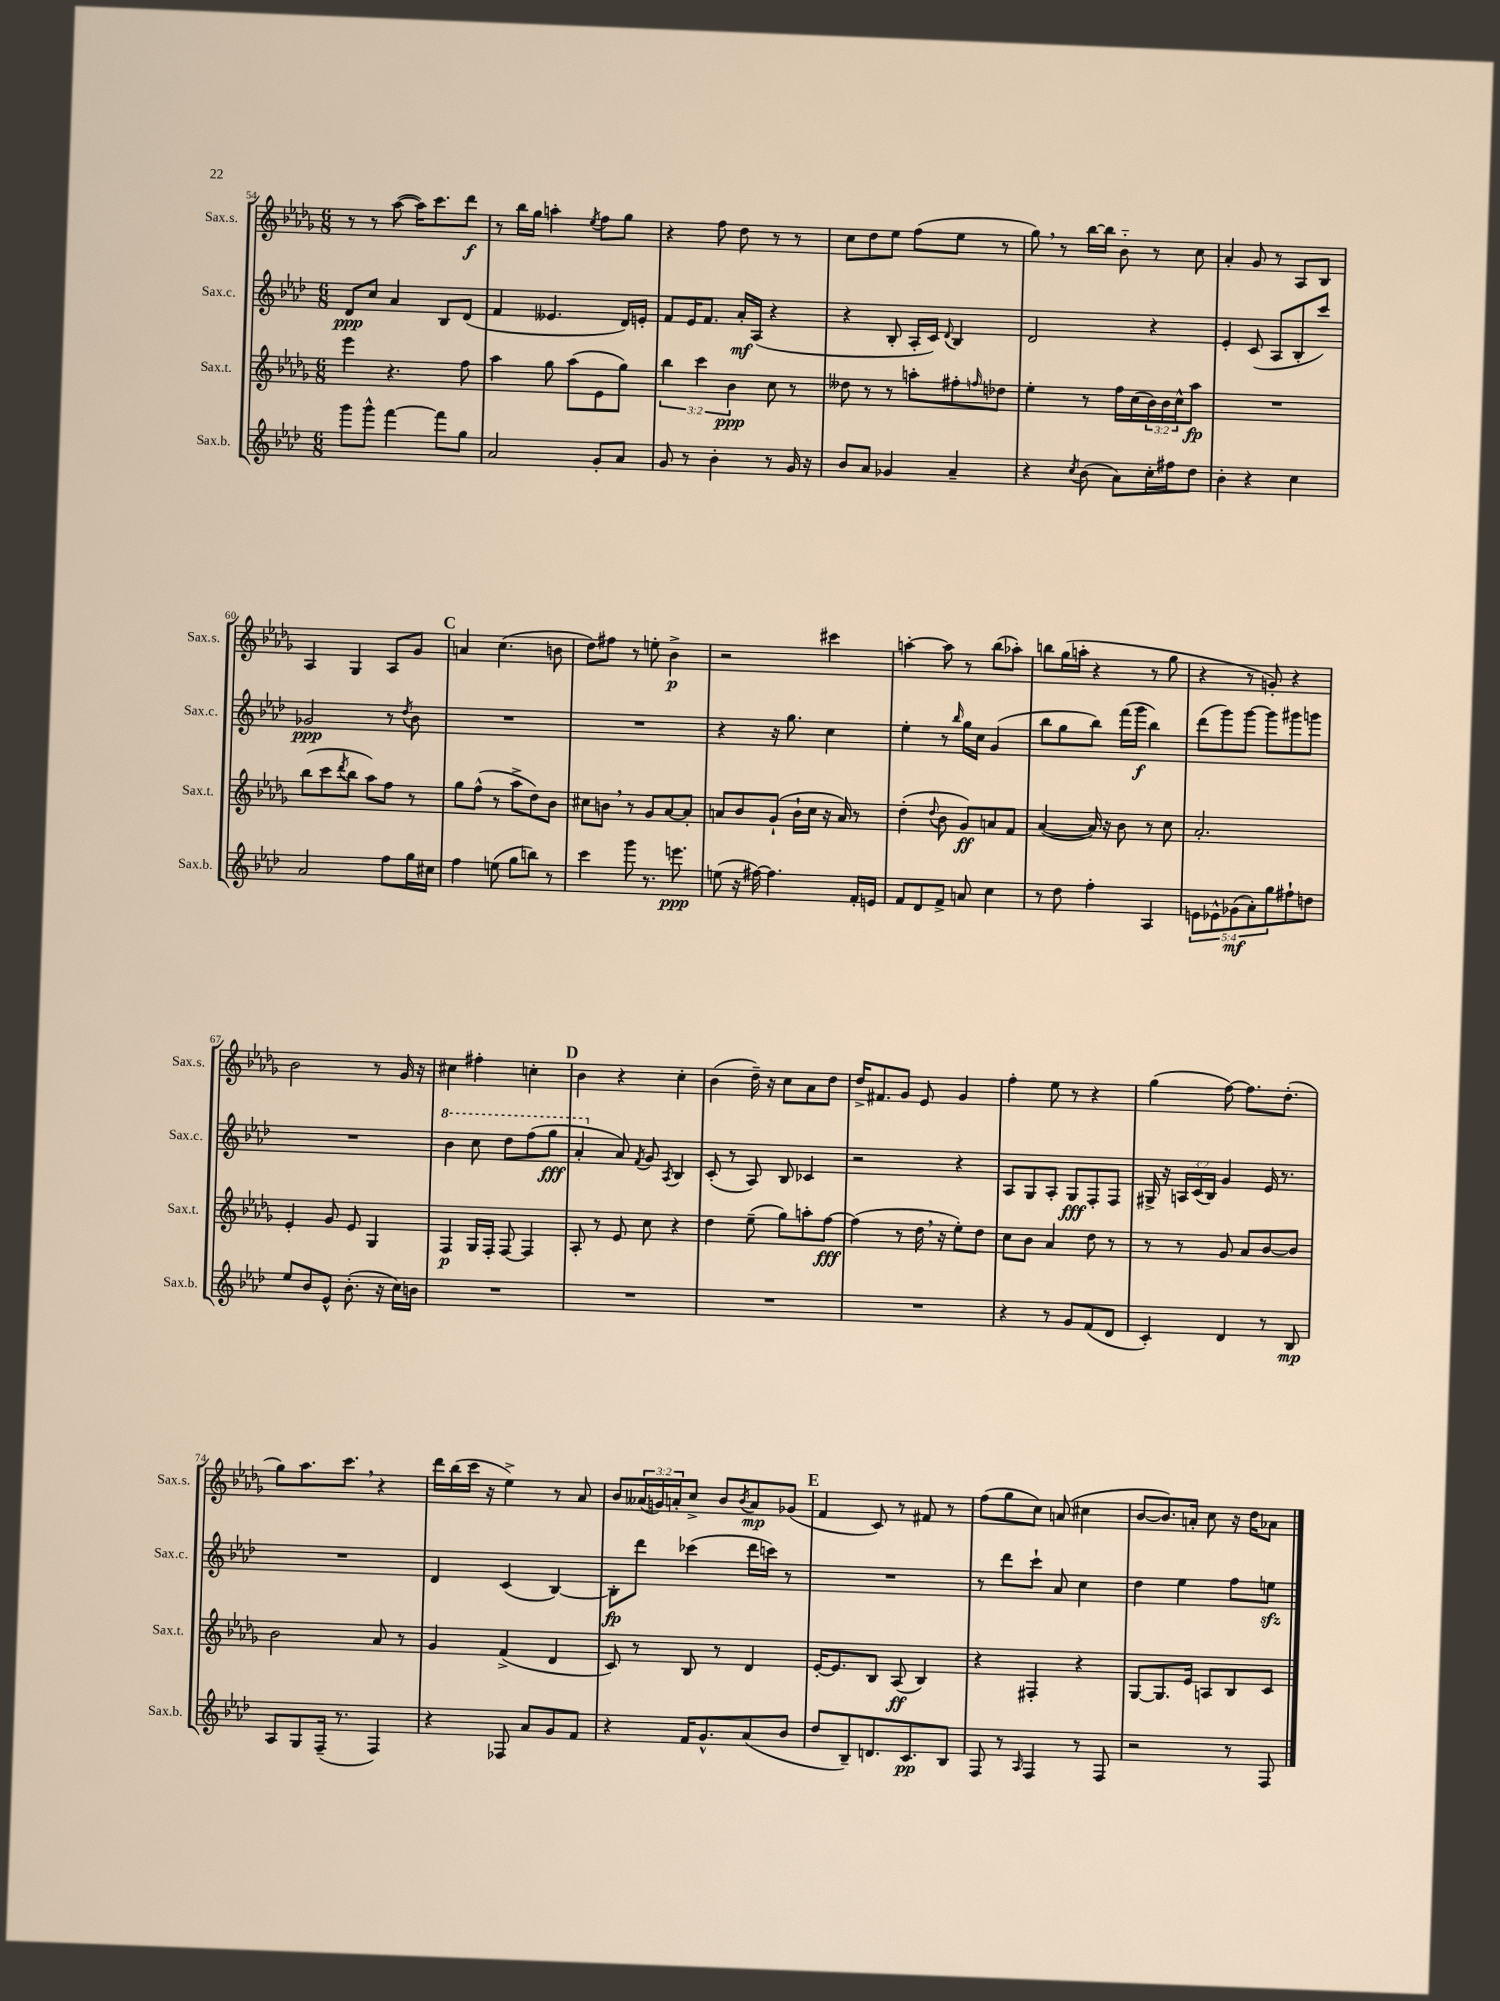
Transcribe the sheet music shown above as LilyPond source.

<<
\new StaffGroup <<
\new Staff = "s0" \with { instrumentName = "Sax.s." shortInstrumentName = "Sax.s." } {
    \clef treble \key des \major \numericTimeSignature \time 6/8 \override Staff.TupletNumber.text = #tuplet-number::calc-fraction-text
    r8 r8 aes''8~( aes''16) c'''8. des'''8\f |
    r8 bes''16 ges''16 a''4-. \acciaccatura { ees''8 } f''8 ges''8 |
    r4 f''8 des''8 r8 r8 |
    c''8 des''8 ees''8 f''8( ees''8 r8 |
    ges''8) \breathe r8 bes''16~ bes''16 bes'8-_ r8 c''8 |
    aes'4-. ges'8 r8 aes8 bes8 |
    aes4 ges4 aes8 ges'8 |
    \mark \markup { \bold "C" } a'4 c''4.( b'8 |
    des''8) fis''8 r8 e''8-. bes'4->\p |
    r2 cis'''4 |
    a''4~-. a''8 r8 bes''8( aes''8-.) |
    b''8 ges''16( a''16-. r4 r8 ges''8 |
    r4 r8 g'8-.) r4 |
    bes'2 r8 ges'16 r16 |
    cis''4 fis''4-. c''4-. |
    \mark \markup { \bold "D" } bes'4 r4 c''4-. |
    bes'4( des''16--) r16 c''8 aes'8 des''8 |
    des''16-> fis'8. ges'8 ees'8 ges'4 |
    f''4-. ees''8 r8 r4 |
    ges''4( f''8~) f''8. des''8.-.( |
    ges''8) aes''8. c'''8. \breathe r4 |
    des'''16 bes''16( c'''16 r16 ees''4->) r8 aes'8 |
    bes'8 \tuplet 3/2 { aeses'16( g'16) a'16-. } c''8-> bes'8 \acciaccatura { bes'8 } a'8\mp ges'8( |
    \mark \markup { \bold "E" } f'4 c'8) r8 fis'8 r8 |
    f''8( ges''8 c''8) a'8( cis''4 |
    bes'8~ bes'8.) a'16-. c''8 r16 des''16 aes'8 \bar "|." |
}
\new Staff = "s1" \with { instrumentName = "Sax.c." shortInstrumentName = "Sax.c." } {
    \clef treble \key aes \major \numericTimeSignature \time 6/8 \override Staff.TupletNumber.text = #tuplet-number::calc-fraction-text
    des'8\ppp c''8 aes'4 bes8 des'8( |
    f'4 eeses'4. des'16) e'16-. |
    f'8 ees'16 f'8. aes'16-.\mf aes16( r4 |
    r4 bes8-. aes16-. c'16) \appoggiatura { des'8 } bes4 |
    des'2 r4 |
    ees'4-. c'8( aes8 bes8-. c'''8) |
    ges'2\ppp r8 \acciaccatura { des''8 } bes'8 |
    \mark \markup { \bold "C" } R2. |
    R2. |
    r4 r16 g''8. c''4 |
    ees''4-. r8 \grace { bes''16 } g''16 c''16 g'4( |
    bes''8 g''8 bes''8) f'''16( g'''16\f bes''4) |
    des'''8( g'''8) g'''8~ g'''8 gis'''8 g'''8 |
    R2. |
    \ottava #1 bes''4 c'''8 des'''8 f'''8( g'''8\fff |
    \mark \markup { \bold "D" } aes''4-. \ottava #0 aes'8) \acciaccatura { f'8 } g'8 \acciaccatura { aes8 } bes4 |
    c'8-.( r8 aes8) bes8 ces'4 |
    r2 r4 |
    aes8 g8 aes8-. g8\fff f8-. f8 |
    gis16-> r16 \tuplet 3/2 { a16 c'16( bes16) } g'4 ees'16 r8. |
    R2. |
    des'4 c'4( bes4~) |
    bes8-.\fp des'''8 ces'''4( des'''16 c'''16) r8 |
    \mark \markup { \bold "E" } R2. |
    r8 des'''8 c'''8-! aes'8 c''4 |
    des''4 ees''4 f''8 e''8\sfz \bar "|." |
}
\new Staff = "s2" \with { instrumentName = "Sax.t." shortInstrumentName = "Sax.t." } {
    \clef treble \key des \major \numericTimeSignature \time 6/8 \override Staff.TupletNumber.text = #tuplet-number::calc-fraction-text
    ees'''4 r4. f''8 |
    aes''4 ges''8 aes''8( ees'8 ges''8) |
    \tuplet 3/2 { bes''4 c'''4 bes'4\ppp } c''8 r8 |
    deses''8 r8 r8 a''8-. fis''8-. \grace { f''16 } des''8 |
    ees''4-. r8 f''16 c''16( \tuplet 3/2 { bes'16) bes'16 c''16-^ } aes''8\fp |
    R2. |
    bes''8( c'''8 \acciaccatura { des'''8 } bes''8 aes''8) f''8 r8 |
    \mark \markup { \bold "C" } ges''8 f''8-^( r8 aes''8-> des''8) bes'8 |
    cis''8 b'8 \breathe r8 ges'8 aes'8~ aes'8-. |
    a'8 bes'8 ges'8-!( bes'16-! c''16 r16 a'16) r8 |
    des''4-.( \appoggiatura { des''8 } bes'8 ges'8\ff) a'8 f'8 |
    aes'4~( aes'16) r16 bes'8 r8 c''8 |
    aes'2.-. |
    ees'4-. ges'8 ees'8 ges4 |
    f4\p ges16 f16-. f8~ f4 |
    \mark \markup { \bold "D" } aes8-. r8 ees'8 c''8 r4 |
    des''4 ees''8--( ges''8) a''8-. f''8~\fff |
    f''4( r8 des''16 \breathe r16 ees''8-.) des''8 |
    c''8 bes'8 aes'4 des''8 r8 |
    r8 r8 ges'8 aes'8 bes'8~ bes'8 |
    bes'2 aes'8 r8 |
    ges'4 f'4->( des'4 |
    c'8) r8 bes8 r8 des'4 |
    \mark \markup { \bold "E" } ees'16~-. ees'8. bes8 aes8\ff( bes4) |
    r4 fis4-. r4 |
    ges8~ ges8. ees'16 a8 bes8 c'8 \bar "|." |
}
\new Staff = "s3" \with { instrumentName = "Sax.b." shortInstrumentName = "Sax.b." } {
    \clef treble \key aes \major \numericTimeSignature \time 6/8 \override Staff.TupletNumber.text = #tuplet-number::calc-fraction-text
    g'''8 g'''8-^ f'''4~ f'''8 g''8 |
    aes'2 g'8-. aes'8 |
    g'8 r8 bes'4-. r8 g'16 r16 |
    bes'8 aes'8 ges'4 aes'4-- |
    r4 \acciaccatura { c''8 } bes'8( aes'8) c''16-. fis''16 des''8 |
    bes'4-. r4 c''4 |
    aes'2 f''8 g''16 cis''16 |
    \mark \markup { \bold "C" } f''4 e''8( g''8 b''8) r8 |
    c'''4 g'''8 r8. e'''8.\ppp |
    e''8( r16 fis''16~) fis''4. f'16-. e'16 |
    f'8 des'8 f'8-> a'8 c''4 |
    r8 des''8 f''4-. aes4 |
    \tuplet 5/4 { e'8 ees'8-^ ges'8\mf( aes'8-.) g''8 } fis''8-! d''8 |
    ees''8 bes'8 ees'8-^ bes'8.-.( r16 c''16) b'16 |
    R2. |
    \mark \markup { \bold "D" } R2. |
    R2. |
    R2. |
    r4 r8 g'8 f'8( des'8 |
    c'4-.) des'4 r8 bes8\mp |
    aes8 g8 f16--( r8. f4) |
    r4 fes8 aes'8 g'8 f'8 |
    r4 f'16 g'8.-^ aes'8( bes'8 |
    \mark \markup { \bold "E" } des''8 bes8--) d'8. c'8.\pp bes8 |
    f8 r8 \grace { aes16 } f4 r8 f8 |
    r2 r8 f8 \bar "|." |
}
>>
>>
\layout { \context { \Score currentBarNumber = #54 } }
